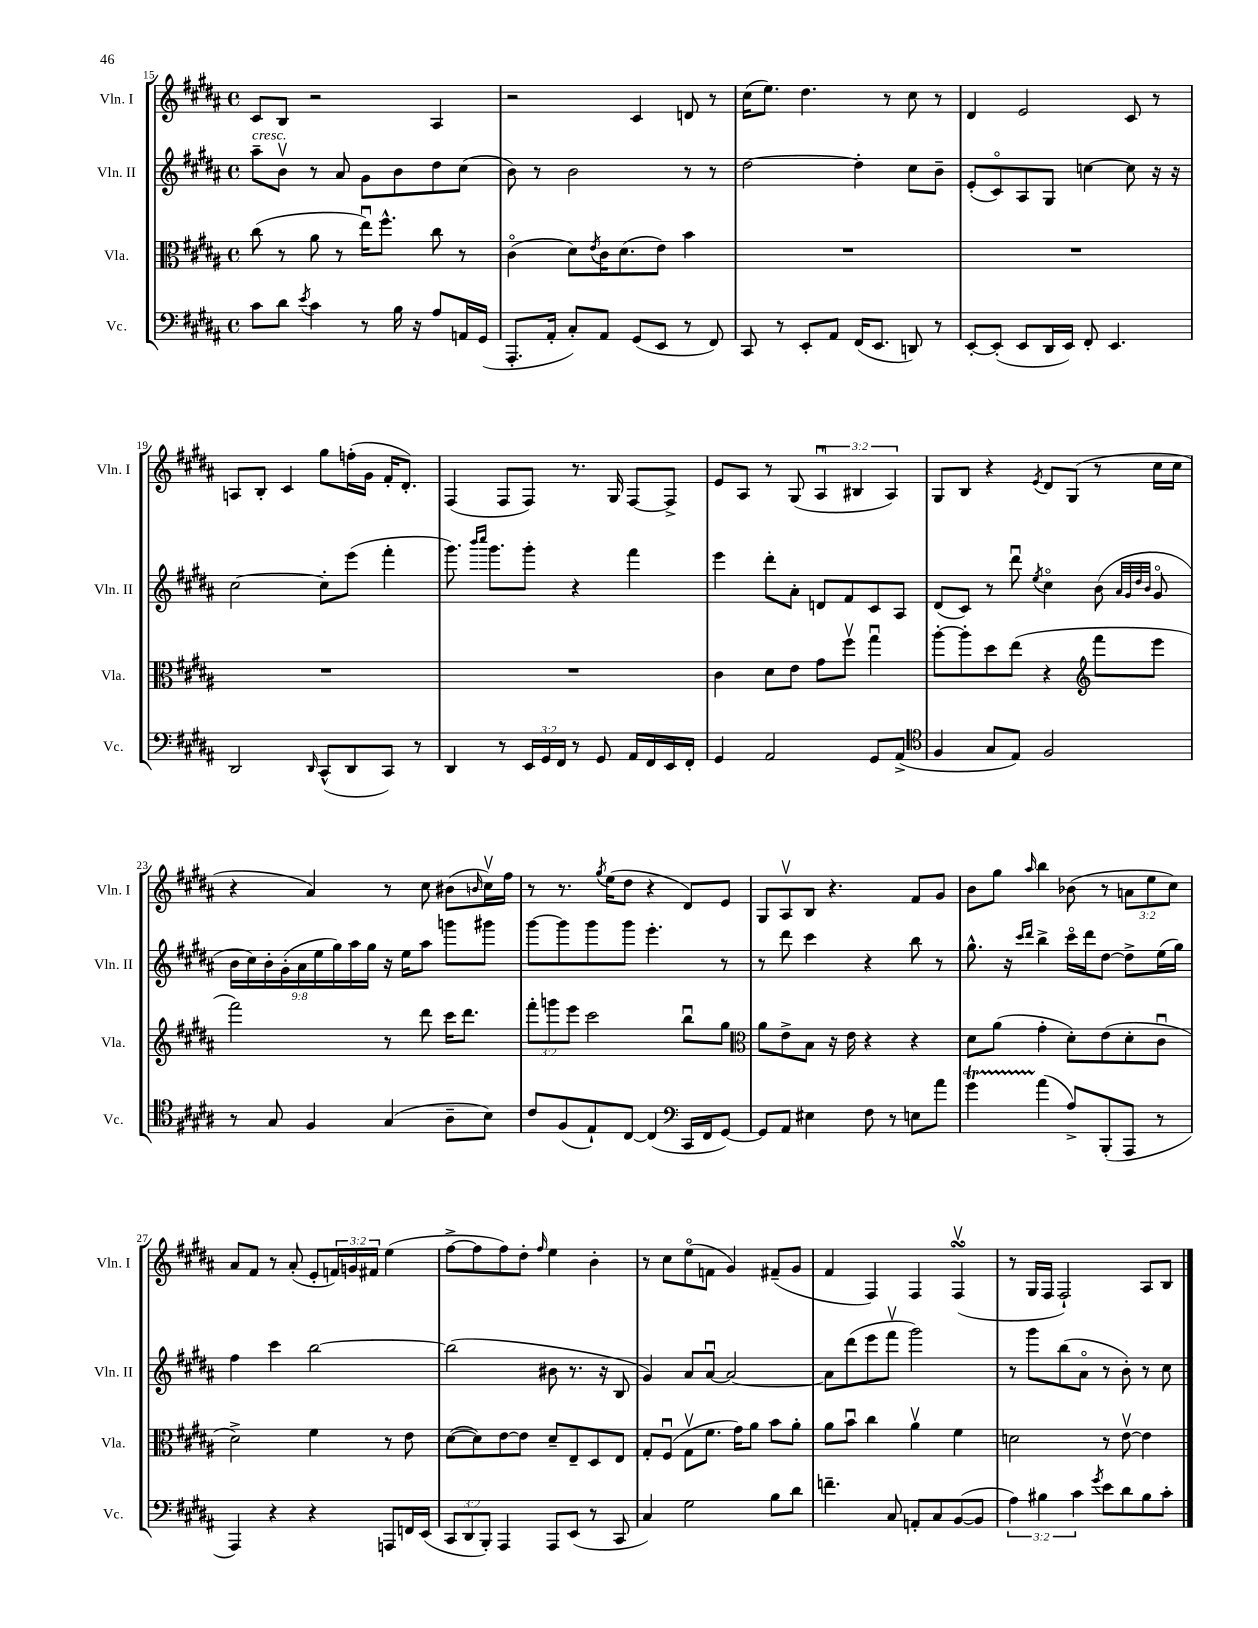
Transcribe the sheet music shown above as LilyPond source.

<<
\new StaffGroup <<
\new Staff = "s0" \with { instrumentName = "Vln. I" shortInstrumentName = "Vln. I" } {
    \clef treble \key b \major \defaultTimeSignature \time 4/4 \override Staff.TupletNumber.text = #tuplet-number::calc-fraction-text
    cis'8 b8 r2 ais4 |
    r2 cis'4 d'8 r8 |
    cis''16( e''8.) dis''4. r8 cis''8 r8 |
    dis'4 e'2 cis'8 r8 |
    a8 b8-. cis'4 gis''8 f''16-.( gis'16 fis'16-. dis'8.-.) |
    fis4( fis8 fis8) r8. gis16 fis8~ fis8-> |
    e'8 ais8 r8 gis8( \tuplet 3/2 { ais4\downbow bis4 ais4) } |
    gis8 b8 r4 \acciaccatura { e'8 } dis'8 gis8( r8 cis''16 cis''16 |
    r4 ais'4) r8 cis''8 bis'8( \grace { b'16 } cis''16\upbow) fis''16 |
    r8 r8. \acciaccatura { gis''8 } e''16( dis''8 r4 dis'8) e'8 |
    gis8 ais8\upbow b8 r4. fis'8 gis'8 |
    b'8 gis''8 \grace { ais''16 } b''4 bes'8( r8 \tuplet 3/2 { a'8 e''8 cis''8) } |
    ais'8 fis'8 r8 ais'8-.( e'8-. \tuplet 3/2 { f'16) g'16 fis'16 } e''4( |
    fis''8~-> fis''8 fis''8) dis''8-. \grace { fis''16 } e''4 b'4-. |
    r8 cis''8 e''8\flageolet( f'8 gis'4) fis'8--( gis'8 |
    fis'4 fis4) fis4 fis4\upbow\turn( |
    r8 gis16 fis16 fis2-!) ais8 b8 \bar "|." |
}
\new Staff = "s1" \with { instrumentName = "Vln. II" shortInstrumentName = "Vln. II" } {
    \clef treble \key b \major \defaultTimeSignature \time 4/4 \override Staff.TupletNumber.text = #tuplet-number::calc-fraction-text
    ais''8--^\markup { \italic "cresc." } b'8\upbow r8 ais'8 gis'8 b'8 dis''8 cis''8( |
    b'8) r8 b'2 r8 r8 |
    dis''2~ dis''4-. cis''8 b'8-- |
    e'8-.( cis'8\flageolet) ais8 gis8 c''4~ c''8 r16 r16 |
    cis''2~ cis''8-. e'''8( fis'''4-. |
    gis'''8.) \grace { b'''16 cis''''16 } gis'''8. gis'''8-. r4 fis'''4 |
    e'''4 dis'''8-. ais'8-. d'8 fis'8 cis'8 ais8 |
    dis'8( cis'8) r8 dis'''8\downbow \acciaccatura { e''8 } cis''4\flageolet b'8( \grace { ais'32 gis'32 dis''32 b'32 } gis'8\flageolet |
    \tuplet 9/8 { b'16 cis''16) b'16-. gis'16-.( ais'16 e''16 gis''16) ais''16 gis''16 } r16 e''16 ais''8 g'''8 gis'''8 |
    gis'''8~ gis'''8 gis'''8 gis'''8 e'''4.-. r8 |
    r8 dis'''8 cis'''4 r4 b''8 r8 |
    gis''8.-^ r16 \grace { cis'''16 dis'''16 } b''4-> cis'''16\flageolet dis'''16 dis''8~ dis''8-> e''16( gis''16) |
    fis''4 cis'''4 b''2~ |
    b''2( bis'8 r8. r16 b8 |
    gis'4) ais'8 ais'8~\downbow ais'2~ |
    ais'8 dis'''8( e'''8 fis'''8\upbow gis'''2) |
    r8 gis'''8 b''8( ais'8\flageolet r8 b'8-.) r8 cis''8 \bar "|." |
}
\new Staff = "s2" \with { instrumentName = "Vla." shortInstrumentName = "Vla." } {
    \clef alto \key b \major \defaultTimeSignature \time 4/4 \override Staff.TupletNumber.text = #tuplet-number::calc-fraction-text
    cis''8( r8 ais'8 r8 e''16\downbow) fis''8.-^ cis''8 r8 |
    cis'4\flageolet( dis'8) \acciaccatura { e'8 } cis'16 dis'8.( e'8) b'4 |
    R1 |
    R1 |
    R1 |
    R1 |
    cis'4 dis'8 e'8 gis'8 fis''8\upbow gis''4\downbow |
    ais''8~-. ais''8-. dis''8 e''8( r4 \clef treble fis'''8 e'''8 |
    fis'''2) r8 dis'''8 cis'''16 dis'''8. |
    \tuplet 3/2 { fis'''8-. g'''8 e'''8 } cis'''2 b''8\downbow gis''8 |
    \clef alto ais'8 e'8-> b8 r16 e'16 r4 r4 |
    dis'8 ais'8( gis'4-. dis'8-.) e'8( dis'8-. cis'8\downbow |
    dis'2->) fis'4 r8 e'8 |
    dis'8~( dis'8) e'8~ e'8 dis'8-- e8-- dis8 e8 |
    gis8-. fis8\downbow( gis8\upbow fis'8. gis'16) ais'8 b'8 ais'8-. |
    ais'8 b'8\downbow cis''4 ais'4\upbow fis'4 |
    d'2 r8 e'8~\upbow e'4 \bar "|." |
}
\new Staff = "s3" \with { instrumentName = "Vc." shortInstrumentName = "Vc." } {
    \clef bass \key b \major \defaultTimeSignature \time 4/4 \override Staff.TupletNumber.text = #tuplet-number::calc-fraction-text
    cis'8 dis'8 \acciaccatura { e'8 } cis'4 r8 b16 r16 ais8 a,16 gis,16( |
    ais,,8.-. ais,16-. cis8-.) ais,8 gis,8( e,8 r8 fis,8) |
    cis,8 r8 e,8-. ais,8 fis,16( e,8. d,8) r8 |
    e,8~-. e,8-.( e,8 dis,16 e,16) fis,8-. e,4. |
    dis,2 \grace { dis,16 } cis,8-^( dis,8 cis,8) r8 |
    dis,4 r8 \tuplet 3/2 { e,16 gis,16 fis,16 } r8 gis,8 ais,16 fis,16 e,16 fis,16-. |
    gis,4 ais,2 gis,8 ais,8->( |
    \clef tenor fis4 gis8 e8) fis2 |
    r8 gis8 fis4 gis4( ais8-- b8) |
    cis'8 fis8( e8-!) cis8~ cis4( \clef bass cis,16 fis,16 gis,8~) |
    gis,8 ais,8 eis4 fis8 r8 e8 ais'8 |
    gis'4\startTrillSpan ais'4\stopTrillSpan( ais8->) b,,8-.( ais,,8 r8 |
    ais,,4) r4 r4 a,,8 f,16 e,16( |
    \tuplet 3/2 { cis,8 dis,8 b,,8-.) } ais,,4 ais,,8 e,8( r8 cis,8 |
    cis4) gis2 b8 dis'8 |
    f'4.-- cis8 a,8-. cis8 b,8~( b,8 |
    \tuplet 3/2 { ais4) bis4 cis'4 } \acciaccatura { gis'8 } e'8 dis'8 bis8 cis'8-. \bar "|." |
}
>>
>>
\layout { \context { \Score currentBarNumber = #15 } }
